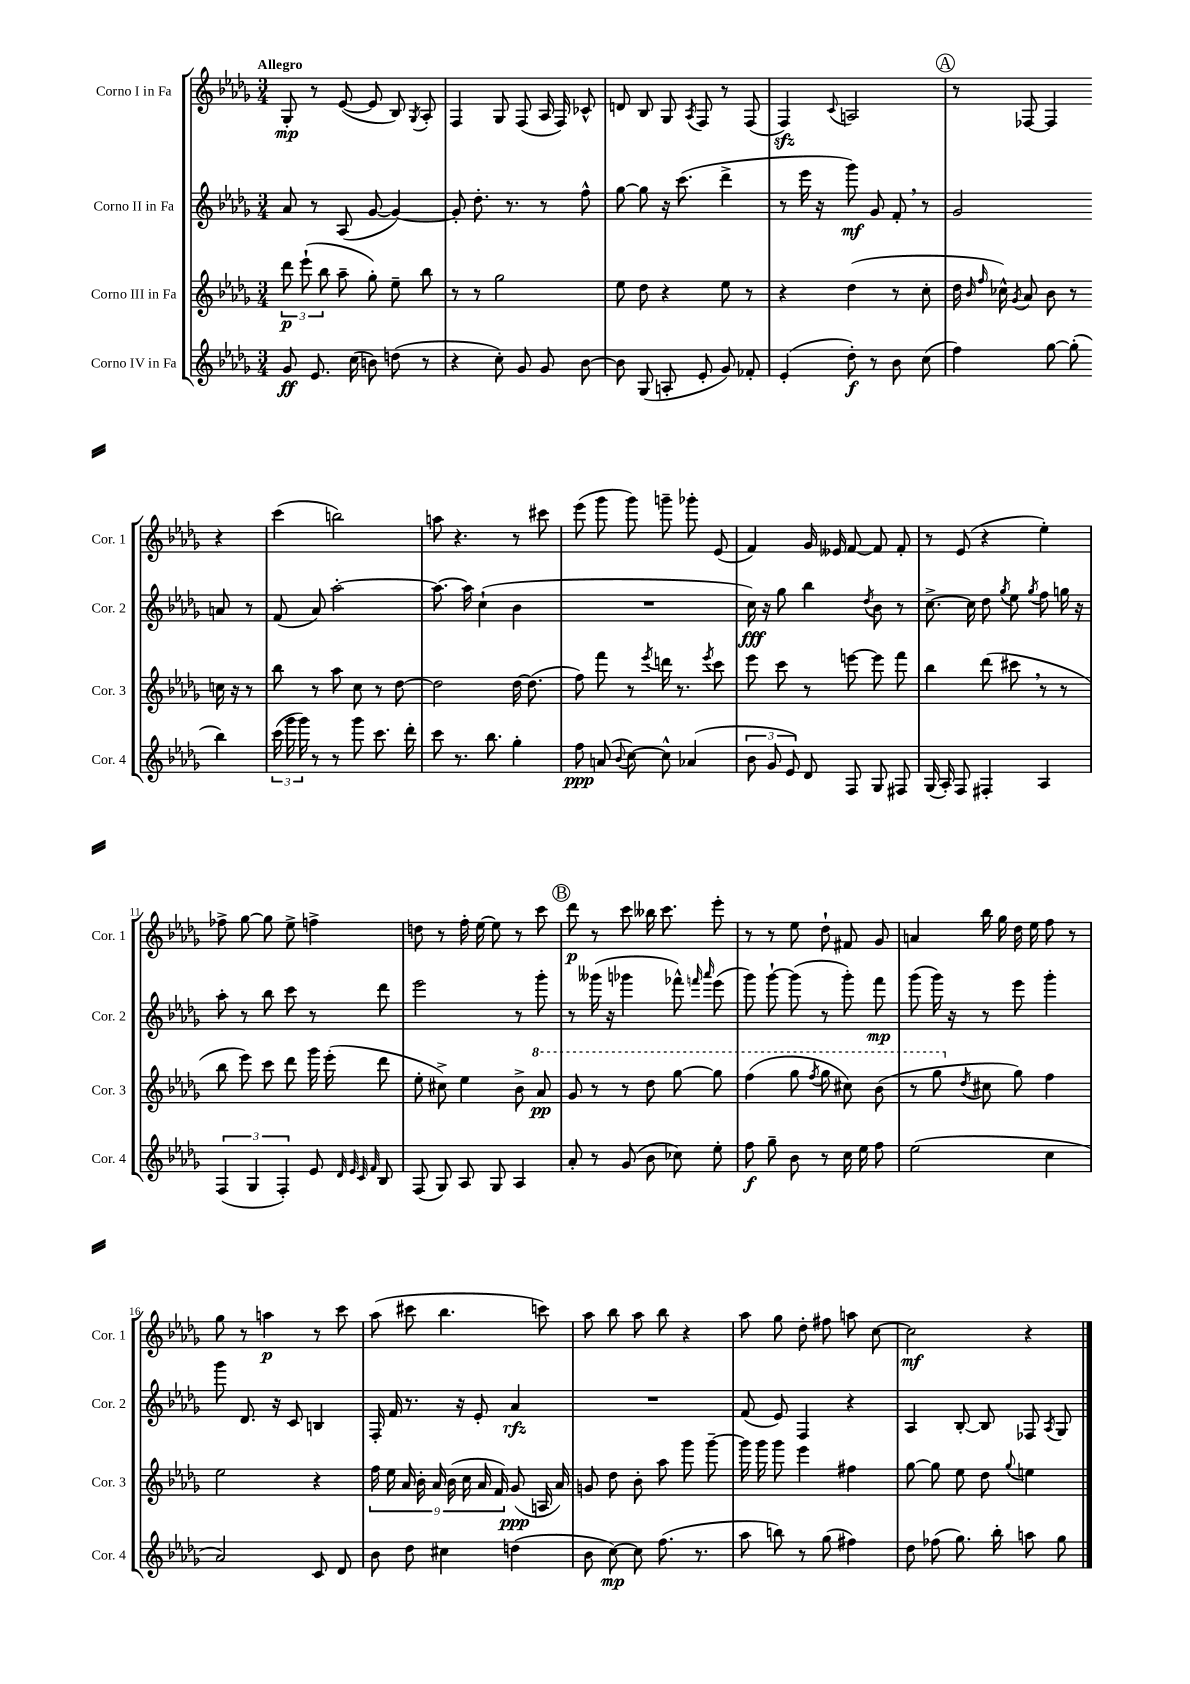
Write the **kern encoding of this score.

**kern	**dynam	**kern	**dynam	**kern	**dynam	**kern	**dynam
*part4	*part4	*part3	*part3	*part2	*part2	*part1	*part1
*staff4	*staff4	*staff3	*staff3	*staff2	*staff2	*staff1	*staff1
*I"Corno IV in Fa	*	*I"Corno III in Fa	*	*I"Corno II in Fa	*	*I"Corno I in Fa	*
*I'Cor. 4	*	*I'Cor. 3	*	*I'Cor. 2	*	*I'Cor. 1	*
*clefG2	*	*clefG2	*	*clefG2	*	*clefG2	*
*k[b-e-a-d-g-]	*	*k[b-e-a-d-g-]	*	*k[b-e-a-d-g-]	*	*k[b-e-a-d-g-]	*
*M3/4	*	*M3/4	*	*M3/4	*	*M3/4	*
=1	=1	=1	=1	=1	=1	=1	=1
!	!	!	!	!	!	!LO:TX:a:B:t=Allegro	!
8g-/	ff	12ddd-\	p	8a-/	.	8G-'/	mp
.	.	(12eee-`\	.	.	.	.	.
8.e-/	.	.	.	8r	.	8r	.
.	.	12bb-\	.	.	.	.	.
.	.	8aa-~\	.	(8A-/	.	([8e-/	.
(16cc\	.	.	.	.	.	.	.
8bn\)	.	8gg-'\)	.	[8g-/	.	8e-/]	.
(8ddn\	.	8ee-~\	.	4g-/_)	.	8B-/)	.
.	.	.	.	.	.	8qG-/	.
8r	.	8bb-\	.	.	.	8A-'/	.
=2	=2	=2	=2	=2	=2	=2	=2
4r	.	8r	.	8g-'/]	.	4F/	.
.	.	8r	.	8.dd-'\	.	.	.
8cc'\)	.	2gg-\	.	.	.	8G-/	.
.	.	.	.	8.r	.	.	.
8g-/	.	.	.	.	.	(8F/	.
8g-/	.	.	.	8r	.	16A-/	.
.	.	.	.	.	.	16F/)	.
[8b-\	.	.	.	8ff^^\	.	8c-X^^/	.
=3	=3	=3	=3	=3	=3	=3	=3
8b-\]	.	8ee-\	.	[8gg-\	.	8dn/	.
(8G-/	.	8dd-\	.	8gg-\]	.	8B-/	.
8An'/	.	4r	.	16r	.	8G-/	.
.	.	.	.	(8.ccc\	.	.	.
.	.	.	.	.	.	8qA-/	.
8e-'/	.	.	.	.	.	8F/	.
8g-/)	.	8ee-\	.	4ddd-^\	.	8r	.
8f-X'/	.	8r	.	.	.	(8F/	.
=4	=4	=4	=4	=4	=4	=4	=4
(4e-'/	.	4r	.	8r	.	4Fzz/)	.
.	.	.	.	16eee-\	.	.	.
.	.	.	.	16r	.	.	.
.	.	.	.	.	.	8qqc/	.
8dd-'\)	f	(4dd-\	.	8ggg-\)	mf	2An/	.
8r	.	.	.	8g-/	.	.	.
8b-\	.	8r	.	8f',/	.	.	.
(8cc\	.	8cc'\	.	8r	.	.	.
!!LO:REH:place=s1:t=A
=5	=5	=5	=5	=5	=5	=5	=5
4ff\)	.	16dd-\	.	2g-/	.	8r	.
.	.	16qqb-/	.	.	.	.	.
.	.	16qqff/	.	.	.	.	.
.	.	16cc-X^^\)	.	.	.	.	.
.	.	8qg-/	.	.	.	.	.
.	.	8a-/	.	.	.	[8F-X/	.
[8gg-\	.	8b-\	.	.	.	4F-/]	.
(8gg-'\]	.	8r	.	.	.	.	.
4bb-\)	.	16ccn\	.	8an/	.	4r	.
.	.	16r	.	.	.	.	.
.	.	8r	.	8r	.	.	.
!!LO:LB:g=z
=6	=6	=6	=6	=6	=6	=6	=6
(24ccc\	.	8bb-\	.	(8f/	.	(4ccc\	.
24ggg-\	.	.	.	.	.	.	.
24ggg-\)	.	.	.	.	.	.	.
8r	.	8r	.	8a-/)	.	.	.
8r	.	8aa-\	.	[2aa-'\	.	2bbn\)	.
8ggg-\	.	8cc\	.	.	.	.	.
8.ccc\	.	8r	.	.	.	.	.
.	.	[8dd-\	.	.	.	.	.
16ddd-'\	.	.	.	.	.	.	.
=7	=7	=7	=7	=7	=7	=7	=7
8ccc\	.	2dd-\]	.	8.aa-\_	.	8aan\	.
8.r	.	.	.	.	.	4.r	.
.	.	.	.	16aa-\]	.	.	.
.	.	.	.	(4cc`\	.	.	.
8.bb-\	.	.	.	.	.	.	.
4gg-'\	.	[16dd-\	.	4b-\	.	8r	.
.	.	(8.dd-\]	.	.	.	.	.
.	.	.	.	.	.	8ccc#X\	.
=8	=8	=8	=8	=8	=8	=8	=8
8ff\	ppp	8ff\)	.	2.r	.	(8eee-\	.
(8an/	.	8fff\	.	.	.	8ggg-\	.
8qqb-/	.	.	.	.	.	.	.
[8cc\)	.	8r	.	.	.	8ggg-\)	.
.	.	8qeee-/	.	.	.	.	.
8cc^^\]	.	16dddn\	.	.	.	8gggn~\	.
.	.	8.r	.	.	.	.	.
(4a-X/	.	.	.	.	.	8ggg-X'\	.
.	.	8qeee-/	.	.	.	.	.
.	.	8ccc\	.	.	.	(8e-/	.
=9	=9	=9	=9	=9	=9	=9	=9
12b-\	.	8eee-\	.	16cc\)	fff	4f/)	.
.	.	.	.	16r	.	.	.
12g-/	.	.	.	.	.	.	.
.	.	8ccc\	.	8gg-\	.	.	.
12e-/)	.	.	.	.	.	.	.
8d-/	.	8r	.	4bb-\	.	16g-/	.
.	.	.	.	.	.	16e--X/	.
8F/	.	[8eeen\	.	.	.	[8f/	.
.	.	.	.	8qdd-/	.	.	.
8G-/	.	8eee\]	.	8b-\	.	8f/]	.
8F#X/	.	8fff\	.	8r	.	8f'/	.
=10	=10	=10	=10	=10	=10	=10	=10
(16G-/	.	4bb-\	.	[8.cc^\	.	8r	.
16A-'/)	.	.	.	.	.	.	.
8F/	.	.	.	.	.	(8e-/	.
.	.	.	.	16cc\]	.	.	.
4F#X'/	.	(8ddd-\	.	8dd-\	.	4r	.
.	.	.	.	8qgg-/	.	.	.
.	.	8ccc#X,\	.	8ee-\	.	.	.
.	.	.	.	8qgg-/	.	.	.
4A-/	.	8r	.	8ff\	.	4ee-'\)	.
.	.	8r	.	16ggn\	.	.	.
.	.	.	.	16r	.	.	.
!!LO:LB:g=z
=11	=11	=11	=11	=11	=11	=11	=11
(6F/	.	8bb-\	.	8aa-'\	.	8ff-X^\	.
.	.	8eee-\)	.	8r	.	[8gg-\	.
6G-/	.	.	.	.	.	.	.
.	.	8ccc\	.	8bb-\	.	8gg-\]	.
6F'/)	.	.	.	.	.	.	.
.	.	8ddd-\	.	8ccc\	.	8ee-^\	.
8e-/	.	16ggg-\	.	8r	.	4ffn^\	.
.	.	(16eee-'\	.	.	.	.	.
32qqd-/	.	.	.	.	.	.	.
32qqe-/	.	.	.	.	.	.	.
32qqc/	.	.	.	.	.	.	.
32qqf/	.	.	.	.	.	.	.
8B-/	.	8ddd-\	.	8ddd-\	.	.	.
=12	=12	=12	=12	=12	=12	=12	=12
(8F/	.	8ee-'\	.	2eee-\	.	8ddn\	.
8G-/)	.	8cc#X^\)	.	.	.	8r	.
8A-/	.	4ee-\	.	.	.	16ff'\	.
.	.	.	.	.	.	[16ee-\	.
8G-/	.	.	.	.	.	8ee-\]	.
4A-/	.	8b-^\	.	8r	.	8r	.
*	*	*8va	*	*	*	*	*
.	.	8aa-/	pp	8ggg-'\	.	8ccc\	.
!!LO:REH:place=s1:t=B
=13	=13	=13	=13	=13	=13	=13	=13
8a-'/	.	8gg-/	.	8r	.	8ddd-\	p
8r	.	8r	.	(16ggg--X\	.	8r	.
.	.	.	.	16r	.	.	.
(8g-/	.	8r	.	4ggg-X\	.	8ccc\	.
8b-\	.	8ddd-\	.	.	.	16bb--X\	.
.	.	.	.	.	.	8.ccc\	.
8cc-X\)	.	[8ggg-\	.	8fff-X^^\)	.	.	.
.	.	.	.	16qqfffn/	.	.	.
.	.	.	.	16qqaaa-/	.	.	.
8ee-'\	.	8ggg-\]	.	(8eee-\	.	8eee-'\	.
=14	=14	=14	=14	=14	=14	=14	=14
8ff\	f	(4fff\	.	8ggg-\)	.	8r	.
8gg-~\	.	.	.	[8ggg-`\	.	8r	.
8b-\	.	8ggg-\	.	(8ggg-\]	.	8ee-\	.
.	.	8qfff/	.	.	.	.	.
8r	.	8ggg-\	.	8r	.	8dd-`\	.
16cc\	.	8ccc#X\)	.	8ggg-'\)	.	8f#X/	.
16ee-\	.	.	.	.	.	.	.
8ff\	.	(8bb-\	.	8fff\	mp	8g-/	.
=15	=15	=15	=15	=15	=15	=15	=15
(2ee-\	.	8r	.	(8ggg-\	.	4an/	.
.	.	8ggg-\	.	16ggg-\)	.	.	.
.	.	.	.	16r	.	.	.
*	*	*X8va	*	*	*	*	*
.	.	8qdd-/	.	.	.	.	.
.	.	8cc#X\	.	8r	.	16bb-\	.
.	.	.	.	.	.	16gg-\	.
.	.	8gg-\)	.	8eee-\	.	16dd-\	.
.	.	.	.	.	.	16ee-\	.
4cc\	.	4ff\	.	4ggg-'\	.	8ff\	.
.	.	.	.	.	.	8r	.
!!LO:LB:g=z
=16	=16	=16	=16	=16	=16	=16	=16
2a-/)	.	2ee-\	.	8ggg-\	.	8gg-\	.
.	.	.	.	8.d-/	.	8r	.
.	.	.	.	.	.	4aan\	p
.	.	.	.	16r	.	.	.
.	.	.	.	8c/	.	.	.
8c/	.	4r	.	4Bn/	.	8r	.
8d-/	.	.	.	.	.	8ccc\	.
=17	=17	=17	=17	=17	=17	=17	=17
8b-\	.	18ff\	.	16F'/	.	(8aa-\	.
.	.	18ee-\	.	.	.	.	.
.	.	.	.	16f/	.	.	.
.	.	18a-/	.	.	.	.	.
8dd-\	.	.	.	8.r	.	8ccc#X\	.
.	.	18b-'\	.	.	.	.	.
.	.	18a-/	.	.	.	.	.
4cc#X\	.	.	.	.	.	4.bb-\	.
.	.	(18b-\	.	.	.	.	.
.	.	.	.	16r	.	.	.
.	.	18cc\	.	.	.	.	.
.	.	.	.	8e-'/	.	.	.
.	.	18a-/	.	.	.	.	.
.	.	18f/)	.	.	.	.	.
(4ddn\	.	(8g-/	ppp	4a-/	rfz	.	.
.	.	16An/	.	.	.	8cccn\)	.
.	.	16a-/)	.	.	.	.	.
=18	=18	=18	=18	=18	=18	=18	=18
8b-\	.	8gn/	.	2.r	.	8aa-\	.
[8cc\)	mp	8dd-\	.	.	.	8bb-\	.
8cc\]	.	8b-'\	.	.	.	8aa-\	.
(8.ff\	.	8aa-\	.	.	.	8bb-\	.
.	.	8ggg-\	.	.	.	4r	.
8.r	.	.	.	.	.	.	.
.	.	[8ggg-~\	.	.	.	.	.
=19	=19	=19	=19	=19	=19	=19	=19
8aa-\	.	16ggg-\]	.	(8f/	.	8aa-\	.
.	.	16ggg-\	.	.	.	.	.
8bbn\)	.	8ggg-\	.	8e-/)	.	8gg-\	.
8r	.	4eee-\	.	4F/	.	8dd-'\	.
(8gg-\	.	.	.	.	.	8ff#X\	.
4ff#X\)	.	4ff#X\	.	4r	.	8aan\	.
.	.	.	.	.	.	[8cc\	.
=20	=20	=20	=20	=20	=20	=20	=20
8dd-\	.	[8gg-\	.	4A-/	.	2cc\]	mf
(8ff-X\	.	8gg-\]	.	.	.	.	.
8.gg-\)	.	8ee-\	.	[8B-'/	.	.	.
.	.	8dd-\	.	8B-/]	.	.	.
16bb-'\	.	.	.	.	.	.	.
.	.	8qqgg-/	.	.	.	.	.
8aan\	.	4een\	.	8F-X/	.	4r	.
.	.	.	.	8qA-/	.	.	.
8gg-\	.	.	.	8G-/	.	.	.
==	==	==	==	==	==	==	==
*-	*-	*-	*-	*-	*-	*-	*-
